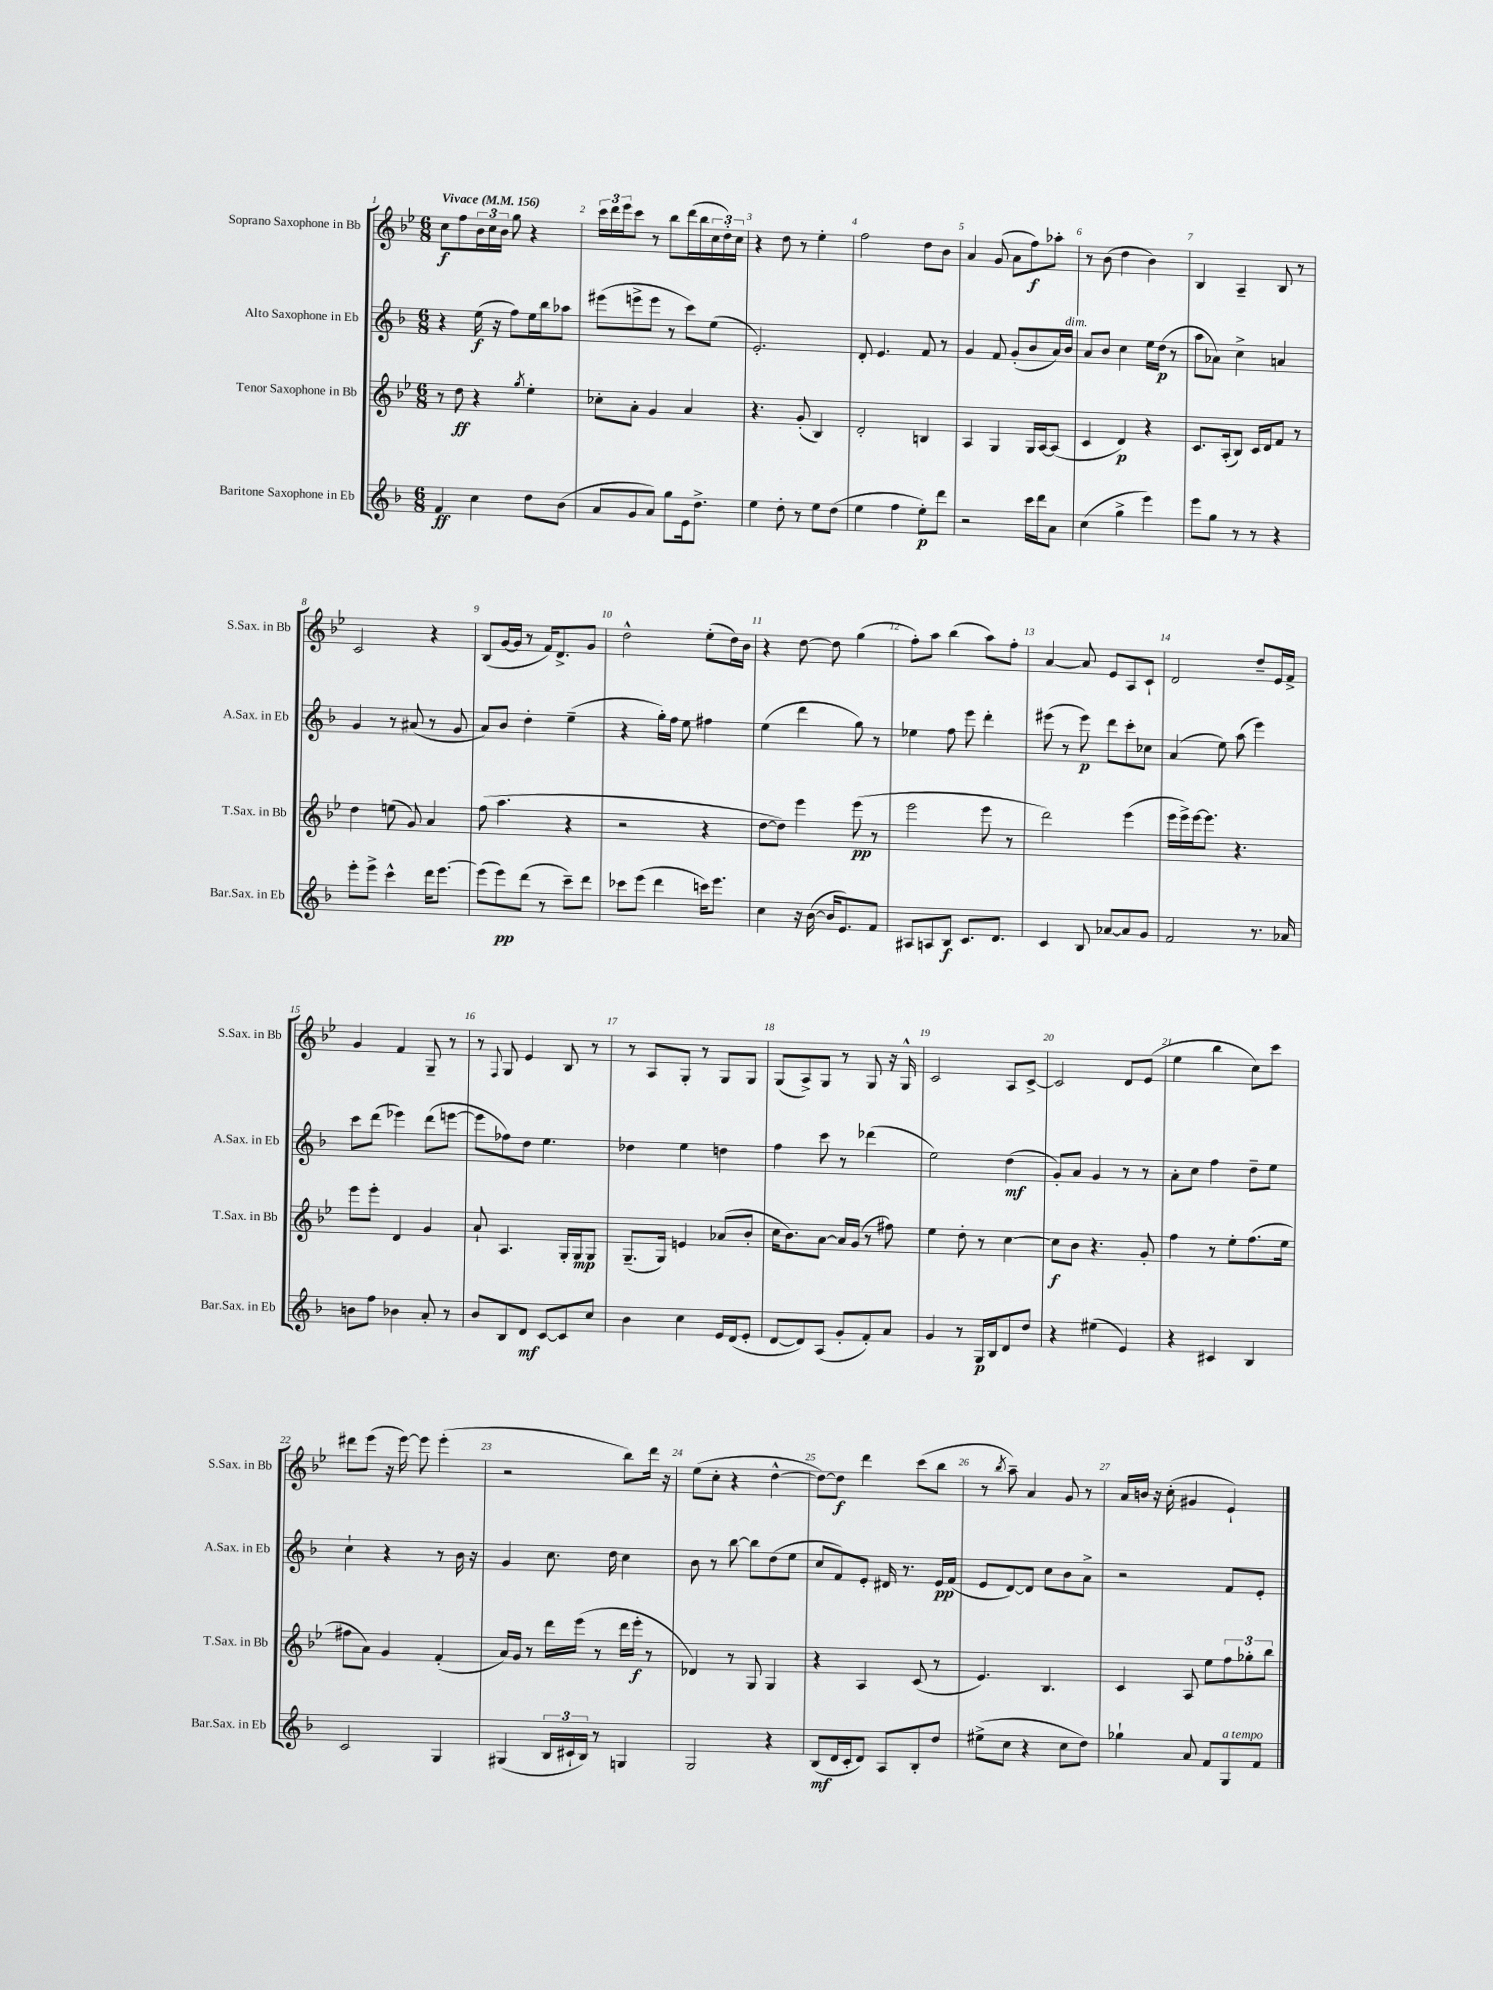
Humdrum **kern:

**kern	**dynam	**kern	**dynam	**kern	**dynam	**kern	**dynam
*part4	*part4	*part3	*part3	*part2	*part2	*part1	*part1
*staff4	*staff4	*staff3	*staff3	*staff2	*staff2	*staff1	*staff1
*I"Baritone Saxophone in Eb	*	*I"Tenor Saxophone in Bb	*	*I"Alto Saxophone in Eb	*	*I"Soprano Saxophone in Bb	*
*I'Bar.Sax. in Eb	*	*I'T.Sax. in Bb	*	*I'A.Sax. in Eb	*	*I'S.Sax. in Bb	*
*clefG2	*	*clefG2	*	*clefG2	*	*clefG2	*
*k[b-]	*	*k[b-e-]	*	*k[b-]	*	*k[b-e-]	*
*M6/8	*	*M6/8	*	*M6/8	*	*M6/8	*
*MM156	*	*MM156	*	*MM156	*	*MM156	*
=1	=1	=1	=1	=1	=1	=1	=1
!	!	!	!	!	!	!LO:TX:a:B:t=Vivace	!
4f/	ff	8r	.	4r	.	8cc\L	f
.	.	8dd\	ff	.	.	8ff\	.
4cc\	.	4r	.	(16ee\	f	24b-\L	.
.	.	.	.	.	.	24cc\	.
.	.	.	.	16r	.	.	.
.	.	.	.	.	.	24b-\JJ	.
.	.	.	.	8ff\L)	.	8gg\	.
.	.	8qgg/	.	.	.	.	.
8dd\L	.	4ee-'\	.	16ee\L	.	4r	.
.	.	.	.	16bb-\J	.	.	.
(8b-\J	.	.	.	8aa-X\J	.	.	.
=2	=2	=2	=2	=2	=2	=2	=2
8a/L	.	8cc-X'\L	.	(8eee#X\L	.	24ccc\LL	.
.	.	.	.	.	.	24ddd\	.
.	.	.	.	.	.	24eee-\J	.
8g/	.	8a'\J	.	8eeen^\	.	8ccc\J	.
8a/J)	.	4g/	.	8eee\J	.	8r	.
8gg\L	.	.	.	8r	.	8bb-\L	.
16e\k	.	4a/	.	8ccc\L)	.	(16ddd\L	.
8.dd^\J	.	.	.	.	.	16bb-\	.
.	.	.	.	(8ee\J	.	24cc\	.
.	.	.	.	.	.	24dd'\)	.
.	.	.	.	.	.	24cc\JJ	.
=3	=3	=3	=3	=3	=3	=3	=3
4ee\	.	4.r	.	2.e'/)	.	4r	.
8dd'\	.	.	.	.	.	8dd\	.
8r	.	(8g'/	.	.	.	8r	.
8ee\L	.	4B-/)	.	.	.	4ee-'\	.
(8dd\J	.	.	.	.	.	.	.
=4	=4	=4	=4	=4	=4	=4	=4
4ee\	.	2d'/	.	8d'/	.	2ff\	.
.	.	.	.	4.e/	.	.	.
4ff\	.	.	.	.	.	.	.
8ee'\L)	p	4Bn/	.	8f/	.	8dd\L	.
8ddd\J	.	.	.	8r	.	8b-\J	.
=5	=5	=5	=5	=5	=5	=5	=5
2r	.	4A/	.	4g/	.	4a/	.
.	.	4G/	.	8f/	.	(8g/	.
.	.	.	.	(8g'/L	.	8a\L	.
16ccc\LL	.	16G/LL	.	8b-/	.	8ff\)	f
16ddd\J	.	[16A/J	.	.	.	.	.
8a\J	.	(8A/J]	.	16a/L)	.	8aa-X'\J	.
!	!	!	!	!LO:TX:a:i:t=dim.	!	!	!
.	.	.	.	16b-/JJ	.	.	.
=6	=6	=6	=6	=6	=6	=6	=6
(4cc\	.	4c/	.	8a/L	.	8r	.
.	.	.	.	8b-/J	.	(8b-\	.
4gg^\	.	4d/)	p	4cc\	.	4dd\	.
4eee\)	.	4r	.	16ee\LL	.	4b-\)	.
.	.	.	.	(16dd\JJ	p	.	.
.	.	.	.	8r	.	.	.
=7	=7	=7	=7	=7	=7	=7	=7
8eee\L	.	8.c/L	.	8aa\L	.	4B-/	.
8gg\J	.	.	.	8a-X\J)	.	.	.
.	.	(16A'/k	.	.	.	.	.
8r	.	8B-/J)	.	4cc^\	.	4A~/	.
8r	.	16c/LL	.	.	.	.	.
.	.	16d/J	.	.	.	.	.
4r	.	8f/J	.	4an/	.	8B-/	.
.	.	8r	.	.	.	8r	.
!!LO:LB:g=z
=8	=8	=8	=8	=8	=8	=8	=8
8eee'\L	.	4dd\	.	4g/	.	2c/	.
8eee^\J	.	.	.	.	.	.	.
4ccc^^\	.	(8een\	.	8r	.	.	.
.	.	8g/)	.	(8a#X/	.	.	.
16ddd\KL	.	4a/	.	8r	.	4r	.
[8.eee\J	.	.	.	.	.	.	.
.	.	.	.	8g/	.	.	.
=9	=9	=9	=9	=9	=9	=9	=9
(8eee\L]	.	(8ff\	.	8a/L)	.	(8B-/L	.
8eee\)	pp	4.aa\	.	8b-/J	.	[16g/L	.
.	.	.	.	.	.	16g/JJ]	.
(8ddd\J	.	.	.	4dd'\	.	8r	.
8r	.	.	.	.	.	16f/KL)	.
.	.	.	.	.	.	8.d^/	.
8ccc~\L)	.	4r	.	(4ee~\	.	.	.
8ddd\J	.	.	.	.	.	8g/J	.
=10	=10	=10	=10	=10	=10	=10	=10
8ccc-X\L	.	2r	.	4r	.	2dd^^\	.
(8eee\J	.	.	.	.	.	.	.
4ddd\	.	.	.	16gg'\LL)	.	.	.
.	.	.	.	16ff\JJ	.	.	.
.	.	.	.	8ee\	.	.	.
16cccn\KL)	.	4r	.	4ff#X\	.	(8ee-'\L	.
8.eee\J	.	.	.	.	.	.	.
.	.	.	.	.	.	16dd\L)	.
.	.	.	.	.	.	16b-\JJ	.
=11	=11	=11	=11	=11	=11	=11	=11
4cc\	.	[8dd\L	.	(4ee\	.	4r	.
.	.	8dd\J])	.	.	.	.	.
16r	.	4eee-\	.	4ddd\	.	[8dd\	.
([16b-\	.	.	.	.	.	.	.
16b-/KL]	.	.	.	.	.	8dd\]	.
8.e/)	.	.	.	.	.	.	.
.	.	(8eee-\	pp	8gg\)	.	(4gg\	.
8f/J	.	8r	.	8r	.	.	.
=12	=12	=12	=12	=12	=12	=12	=12
8A#X/L	.	2eee-\	.	4ee-X\	.	8ff'\L)	.
8An/	.	.	.	.	.	8aa\J	.
8B-/J	f	.	.	8ff\	.	(4bb-\	.
8.c/L	.	.	.	8eee\	.	.	.
.	.	8eee-\	.	4ddd'\	.	8aa\L)	.
8.d/J	.	.	.	.	.	.	.
.	.	8r	.	.	.	8ff'\J	.
=13	=13	=13	=13	=13	=13	=13	=13
4c/	.	2ddd\)	.	(8eee#X\	.	[4a/	.
.	.	.	.	8r	.	.	.
8B-/	.	.	.	8eee#\)	p	8a/]	.
[8a-X/L	.	.	.	8ddd\L	.	8e-/L	.
8a-/]	.	(4eee-\	.	8ccc'\	.	8A/	.
8g/J	.	.	.	8cc-X\J	.	8c`/J	.
=14	=14	=14	=14	=14	=14	=14	=14
2f/	.	16eee-\LL	.	(4a/	.	2d/	.
.	.	16eee-^\)	.	.	.	.	.
.	.	[16eee-\J	.	.	.	.	.
.	.	8.eee-\J]	.	.	.	.	.
.	.	.	.	8ee\)	.	.	.
.	.	4.r	.	(8aa\	.	.	.
8.r	.	.	.	4eee\)	.	8dd~/L	.
.	.	.	.	.	.	16e-/L	.
16a-X/	.	.	.	.	.	16f^/JJ	.
!!LO:LB:g=z
=15	=15	=15	=15	=15	=15	=15	=15
8bn\L	.	8eee-\L	.	8ccc\L	.	4g/	.
8ff\J	.	8eee-'\J	.	(8ddd\J	.	.	.
4b-X\	.	4d/	.	4eee-X\)	.	4f/	.
8a'/	.	4g/	.	(8ddd\L	.	8G~/	.
8r	.	.	.	[8eeen\J	.	8r	.
=16	=16	=16	=16	=16	=16	=16	=16
8b-/L	.	8a`/	.	8eee\L]	.	8r	.
.	.	.	.	.	.	8qqF/	.
8B-/	.	4.A/	.	8ff-X\)	.	8G/	.
8d/J	mf	.	.	8dd\J	.	4e-/	.
[8c/L	.	.	.	4.ee\	.	.	.
8c/]	.	16G'/LL	.	.	.	8B-/	.
.	.	16G/J	mp	.	.	.	.
8cc/J	.	8G/J	.	.	.	8r	.
=17	=17	=17	=17	=17	=17	=17	=17
4b-\	.	(8.G~/L	.	4dd-X\	.	8r	.
.	.	.	.	.	.	8A/L	.
.	.	16G/Jk)	.	.	.	.	.
4cc\	.	4en/	.	4ee\	.	8G'/J	.
.	.	.	.	.	.	8r	.
16e/LL	.	(8a-X/L	.	4ddn\	.	8G/L	.
(16d/J	.	.	.	.	.	.	.
8e'/J	.	8b-'/J	.	.	.	8G/J	.
=18	=18	=18	=18	=18	=18	=18	=18
[8d/L	.	16cc\KL	.	4ff\	.	(8G/L	.
.	.	8.b-\)	.	.	.	.	.
8d/])	.	.	.	.	.	8A^/)	.
(8A/J	.	[8a\J	.	8ccc\	.	8G/J	.
8g'/L	.	16a/LL]	.	8r	.	8r	.
.	.	(16g/JJ	.	.	.	.	.
8f'/)	.	8r	.	(4ddd-X\	.	8G/	.
8a/J	.	8ff#X\)	.	.	.	16r	.
.	.	.	.	.	.	16G^^/	.
=19	=19	=19	=19	=19	=19	=19	=19
4g/	.	4ee-\	.	2ee\)	.	2c/	.
8r	.	8dd'\	.	.	.	.	.
16G/LL	p	8r	.	.	.	.	.
16B-/J	.	.	.	.	.	.	.
8d/	.	[4cc\	.	(4dd\	mf	8A/L	.
8dd/J	.	.	.	.	.	[8c^/J	.
=20	=20	=20	=20	=20	=20	=20	=20
4r	.	8cc\L]	f	8g'/L)	.	2c/]	.
.	.	8b-\J	.	8a/J	.	.	.
(4ee#X\	.	4.r	.	4g/	.	.	.
4e/)	.	.	.	8r	.	8d/L	.
.	.	8g'/	.	8r	.	(8e-/J	.
=21	=21	=21	=21	=21	=21	=21	=21
4r	.	4ff\	.	8a'\L	.	4ee-\	.
.	.	.	.	8cc\J	.	.	.
4c#X/	.	8r	.	4ff\	.	4bb-\	.
.	.	8ee-'\L	.	.	.	.	.
4B-/	.	(8.ff\	.	8dd~\L	.	8cc\L)	.
.	.	.	.	8ee\J	.	8ccc\J	.
.	.	16ee-\Jk	.	.	.	.	.
!!LO:LB:g=z
=22	=22	=22	=22	=22	=22	=22	=22
2c/	.	8ff#X\L	.	4cc`\	.	8ddd#X\L	.
.	.	8a\J)	.	.	.	(8eee-\J	.
.	.	4g/	.	4r	.	16r	.
.	.	.	.	.	.	[16eee-\)	.
.	.	.	.	.	.	8eee-\]	.
4G/	.	(4f'/	.	8r	.	(4eee-'\	.
.	.	.	.	16b-\	.	.	.
.	.	.	.	16r	.	.	.
=23	=23	=23	=23	=23	=23	=23	=23
(4G#X/	.	16a/LL)	.	4g/	.	2r	.
.	.	16g/JJ	.	.	.	.	.
.	.	8r	.	.	.	.	.
24B-/LL	.	16ddd\LL	.	8.cc\	.	.	.
24c#X`/	.	.	.	.	.	.	.
.	.	(16eee-\JJ	.	.	.	.	.
24B-/JJ)	.	.	.	.	.	.	.
8r	.	8r	.	.	.	.	.
.	.	.	.	16dd\	.	.	.
4Gn/	.	16ddd\LL	.	4cc\	.	8bb-\L)	.
.	.	16eee-'\JJ	f	.	.	.	.
.	.	8r	.	.	.	16ddd\Jk	.
.	.	.	.	.	.	16r	.
=24	=24	=24	=24	=24	=24	=24	=24
2G/	.	4d-X/)	.	8b-\	.	(8ee-\L	.
.	.	.	.	8r	.	8cc'\J	.
.	.	8r	.	[8bb-\	.	4r	.
.	.	8G/	.	8bb-\L]	.	.	.
4r	.	4G/	.	(8dd\	.	[4dd^^\	.
.	.	.	.	8ee\J	.	.	.
=25	=25	=25	=25	=25	=25	=25	=25
(8B-/L	mf	4r	.	8cc/L	.	8dd\L_)	.
16d/L	.	.	.	8f/)	.	8dd\J]	f
16c'/J	.	.	.	.	.	.	.
8d/J)	.	4A/	.	8e'/J	.	4ddd\	.
8A/L	.	.	.	16d#X/	.	.	.
.	.	.	.	8.r	.	.	.
8B-'/	.	(8c/	.	.	.	(8ccc\L	.
8dd/J	.	8r	.	16e/LL	pp	8bb-\J	.
.	.	.	.	(16f/JJ	.	.	.
=26	=26	=26	=26	=26	=26	=26	=26
(8ee#X^\L	.	4.e-/)	.	8e/L	.	8r	.
.	.	.	.	.	.	8qbb-/	.
8cc\J	.	.	.	[8d/)	.	8aa~\)	.
4r	.	.	.	8d/J]	.	4a/	.
.	.	4.B-/	.	8cc\L	.	.	.
8cc\L	.	.	.	8b-\	.	8g/	.
8dd\J)	.	.	.	8a^\J	.	8r	.
=27	=27	=27	=27	=27	=27	=27	=27
4gg-X`\	.	4c/	.	2r	.	16a/LL	.
.	.	.	.	.	.	16bn/JJ	.
.	.	.	.	.	.	16r	.
.	.	.	.	.	.	(16cc'\	.
8a/	.	8A/	.	.	.	4g#X/	.
8f/L	.	8ee-\L	.	.	.	.	.
!LO:TX:a:i:t=a tempo	!	!	!	!	!	!	!
8G/	.	12ff\	.	8f/L	.	4e-`/)	.
.	.	12gg-X'\	.	.	.	.	.
8f/J	.	.	.	8e'/J	.	.	.
.	.	12bb-\J	.	.	.	.	.
==	==	==	==	==	==	==	==
*-	*-	*-	*-	*-	*-	*-	*-
